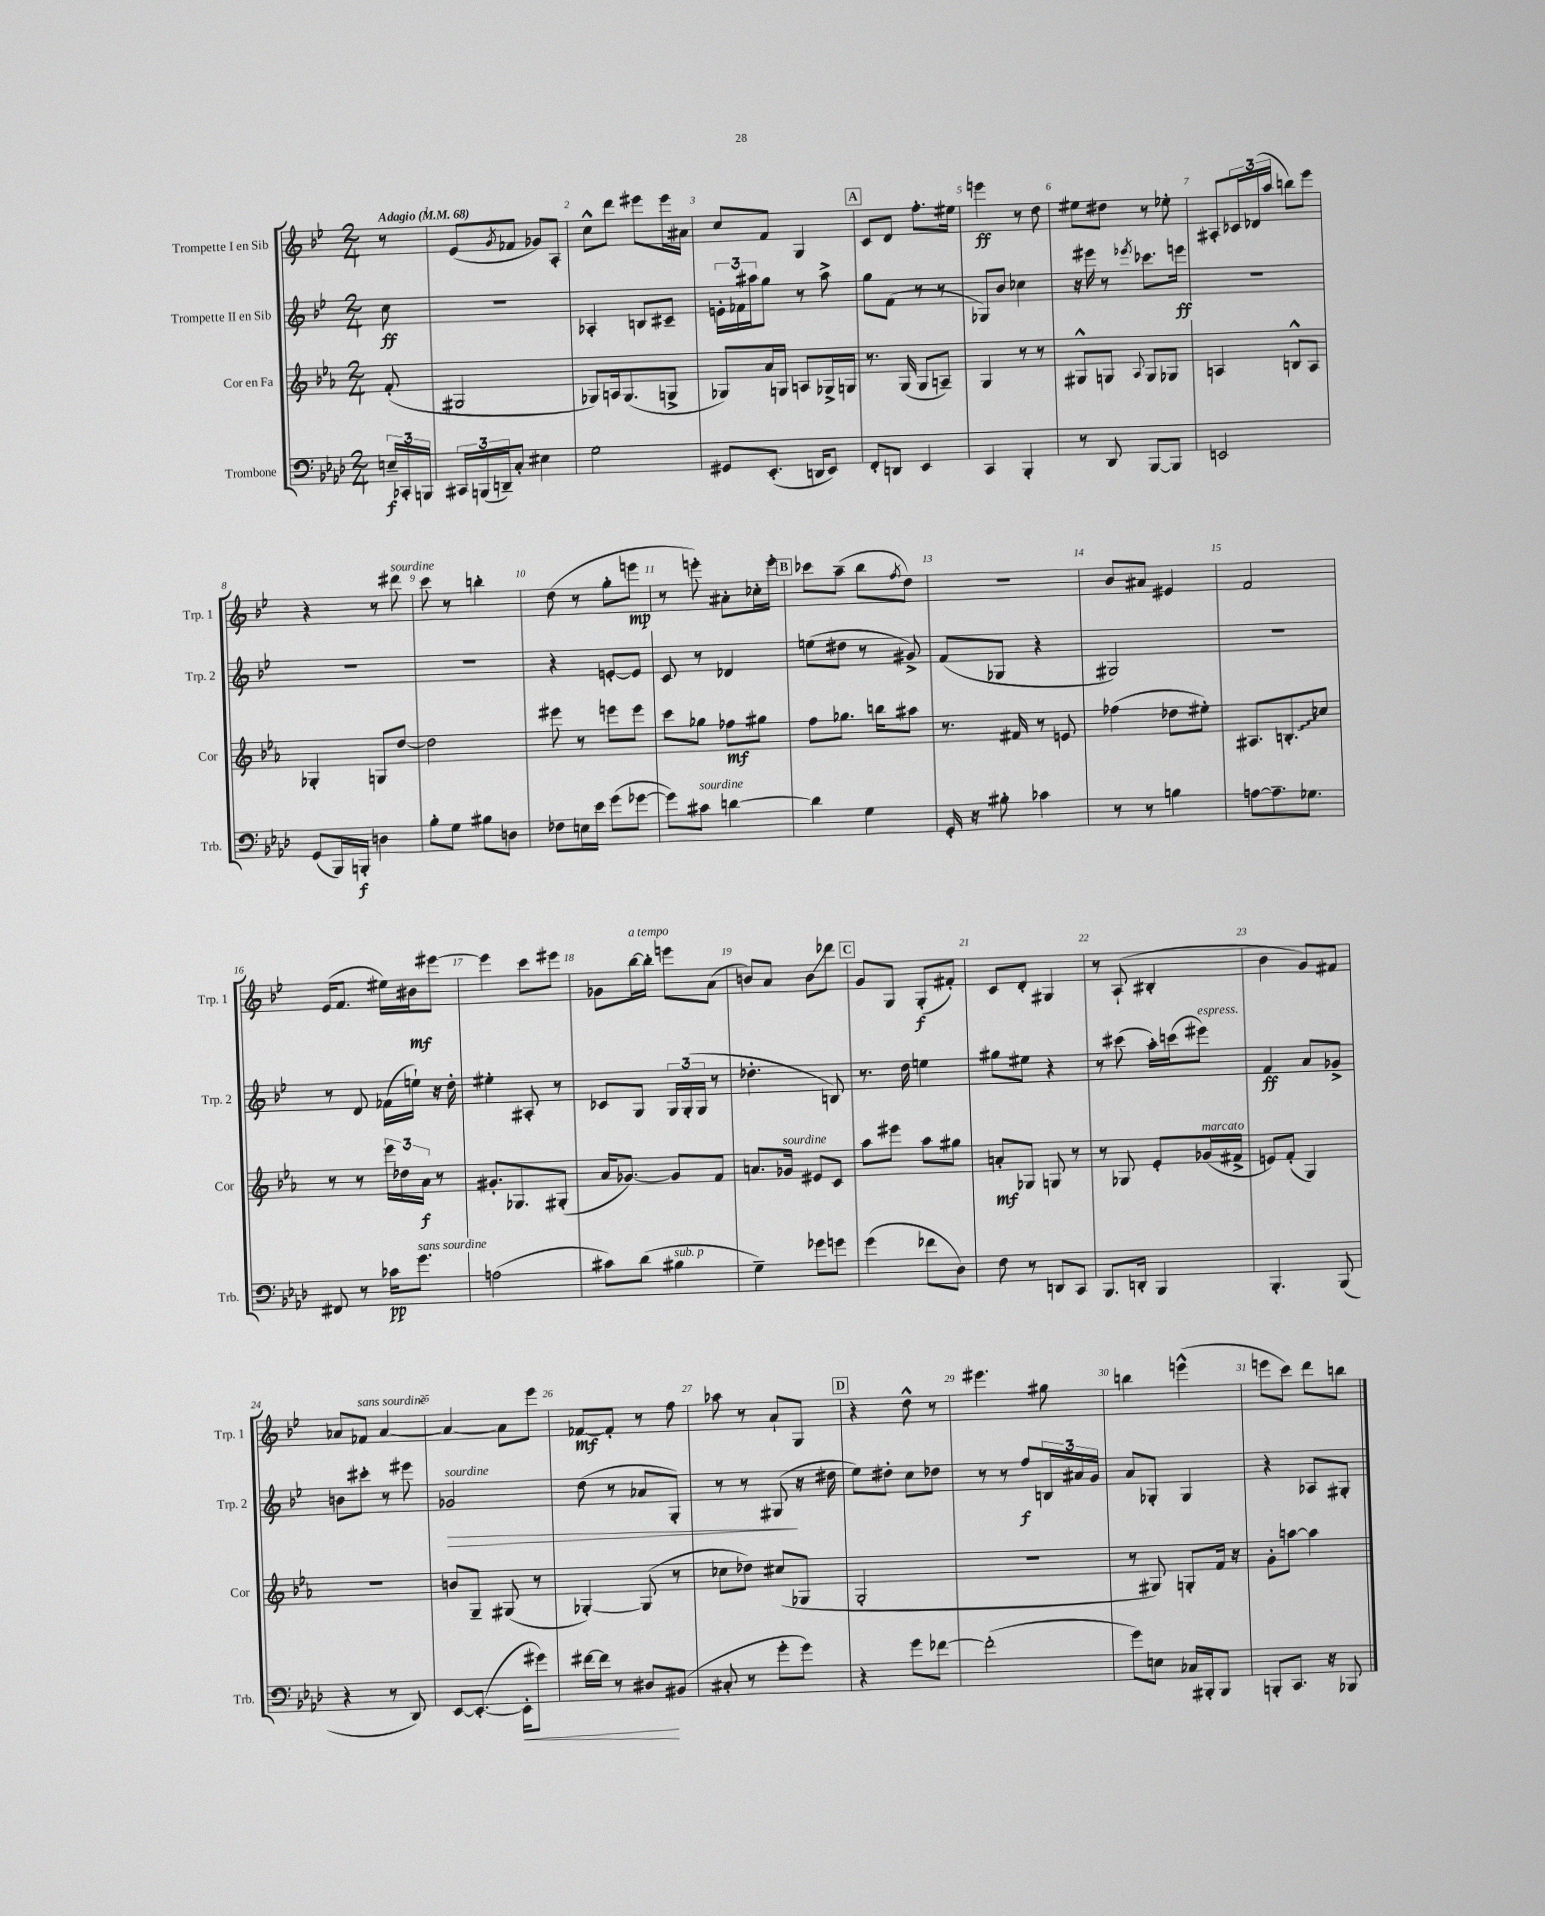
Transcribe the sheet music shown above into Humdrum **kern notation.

**kern	**kern	**kern	**kern
*staff4	*staff3	*staff2	*staff1
*clefF4	*clefG2	*clefG2	*clefG2
*k[b-e-a-d-]	*k[b-e-a-]	*k[b-e-]	*k[b-e-]
*M2/4	*M2/4	*M2/4	*M2/4
*MM68	*MM68	*MM68	*MM68
24E~	(8f'	8cc	8r
24CC-'	.	.	.
24BBB	.	.	.
=	=	=	=
24CC#	2G#	2r	(8e-
(24BBB	.	.	.
24DD~)	.	.	.
.	.	.	8qg
8C'	.	.	8f-
4E#	.	.	8g-)
.	.	.	8A'
=	=	=	=
2G	8G-)	4A-'	8cc^^
.	16A	.	8ddd
.	(8.G-	.	.
.	.	8B	8eee#
.	8G^	8c#~	16eee#
.	.	.	16a#
=	=	=	=
8GG#	8G-)	24e'	8cc
.	.	24f-	.
.	.	24aa#	.
(8.EE-'	16a-	8gg	8f
.	16G	.	.
.	8A	8r	4G
16DD	.	.	.
8EE-)	16G-^	8aa#^	.
.	16G	.	.
=	=	=	=
8FF'	8.r	8gg	8c
8DD	.	(8f	8d
.	(16G	.	.
4EE-	8G	8r	8.ff'
.	8A~)	8r	.
.	.	.	16ee#
=	=	=	=
4CC	4G	8G-)	4eee
.	.	8b-	.
4BBB-'	8r	4cc-	8r
.	8r	.	8dd
=	=	=	=
8r	8G#^^	16r	8ee#
.	.	16eee#	.
8DD-	8G	8r	8dd#
.	8qqA-	8qeee-	.
[8BBB-	8G	8.ccc-	8r
8BBB-]	8G-	.	8ee-'
.	.	16eee	.
=	=	=	=
2EE	4A	2r	8A#'
.	.	.	24c-
.	.	.	(24d-
.	.	.	24aa
.	8B^^	.	8bb)
.	8A	.	8eee-
=	=	=	=
(8GG	4G-'	2r	4r
16BBB-)	.	.	.
16BBB'	.	.	.
4D	8G	.	8r
.	[8dd	.	8ddd#
=	=	=	=
8B-'	2dd]	2r	8ccc
8G	.	.	8r
8B#	.	.	4bb'
8D	.	.	.
=	=	=	=
8F-	8eee#	4r	(8dd
16E	8r	.	8r
16e-	.	.	.
(8g	8eee	[8e'	8gg'
[8g-	8eee	8e]	8eee
=	=	=	=
8g-])	8ccc	8c	8r
8c#	8gg-	8r	8eee')
[4d	8ff-	4d-	8a#'
.	8gg#	.	16cc-'
.	.	.	16eee'
=	=	=	=
4d]	8ff	(8ee	8ccc-
.	8.gg-	8dd#	(8aa~
4G	.	8r	8bb-
.	16bb	.	.
.	.	.	8qff
.	8aa#	8g#^)	8dd)
=	=	=	=
16GG'	8.r	(8f	2r
16r	.	.	.
8B#'	.	8G-	.
.	16f#	.	.
4c-	8r	4r	.
.	8e	.	.
=	=	=	=
8r	(4ff-	2G#)	8b-
8r	.	.	8a#
4B	8dd-	.	4e#
.	8ee#')	.	.
=	=	=	=
[8A	8.A#	2r	2f
8.A~]	.	.	.
.	8.B'	.	.
8.G-	.	.	.
.	8cc-	.	.
=	=	=	=
8FF#	8r	8r	(16e-
.	.	.	8.f
8r	8r	8d	.
16c-	24eee-	(16f-	16ee#)
.	24dd-	.	.
8.g	.	16ee`)	16b#
.	24a-	.	.
.	8r	16r	[8eee#
.	.	16dd'	.
=	=	=	=
(2A	8.g#'	4ee#'	4eee#]
.	8.G-	.	.
.	.	8A#'	8ccc
.	(8G#'	8r	8eee#
=	=	=	=
8c#)	16a-	8c-	8g-
.	[8.g-)	.	.
(8d-	.	8G	[16bb-
.	.	.	16bb-']
4B#	8g-]	24G	8eee
.	.	(24G'	.
.	.	24G	.
.	8f	8r	(8a
=	=	=	=
4G~)	8.a	4.dd-'	8b)
.	.	.	8a
.	16g-	.	.
8g-	8e#	.	8b
8g	8c	8B)	8ddd-
=	=	=	=
(4g	8aa-	8.r	8g
.	8eee#	.	8G
.	.	16dd	.
8f-	8aa-	4ee	(8G'
8D-)	8gg#	.	8f#')
=	=	=	=
8F	8a'	8gg#	8c
8r	8G-	8ee#	8d'
8DD	8G	4r	4G#
8CC	8r	.	.
=	=	=	=
8.BBB-	8r	8r	8r
.	8G-	(8ccc#	(8A`
16DD'	.	.	.
4BBB-	8e-'	16aa')	4B#'
.	.	(16ccc	.
.	(16g-	8eee#)	.
.	16f#^	.	.
=	=	=	=
4.BBB-'	8e)	4f	4b-
.	(8f'	.	.
.	4G)	8a	8g)
(8BBB-	.	8g-^	8f#
=	=	=	=
4r	2r	8b	8a-
.	.	8ccc#'	8f-
8r	.	8r	[4a-
8DD-)	.	8eee#	.
=	=	=	=
[8EE-	8b	2g-	4a-_
(8.EE-'_	8G~	.	.
.	(8G#	.	8a-]
16EE-']	.	.	.
8g#)	8r	.	8eee-
=	=	=	=
[16f#	[4G-')	(8dd	[8f-
16f#]	.	.	.
8r	.	8r	8f-']
8D#	(8G-]	8a-	8r
(8BB#	8r	8G')	8ff
=	=	=	=
8C#'	8cc-	8r	8aa-
8r	8dd-)	8r	8r
8g'	(8cc#	(8G#	8a`
8g)	8G-	16r	8G
.	.	16dd#	.
=	=	=	=
4r	2G'	8ee-)	4r
.	.	8dd#'	.
8g	.	8cc	8dd^^
[8f-	.	8dd-	8r
=	=	=	=
(2f-']	2r	8r	4.eee#
.	.	8r	.
.	.	8ff	.
.	.	24B	8gg#
.	.	24a#	.
.	.	24g	.
=	=	=	=
8g)	8r	8a	4bb
8E	8G#)	8G-'	.
16C-	8G'	4G-	(4eee^^
16BBB#'	.	.	.
8BBB#	16f	.	.
.	16r	.	.
=	=	=	=
8BBB'	8g'	4r	8eee
8.CC	[8aa	.	8ccc)
.	4aa]	8A-	8ddd
16r	.	.	.
8BBB-	.	8G#'	8bb
==	==	==	==
*-	*-	*-	*-
